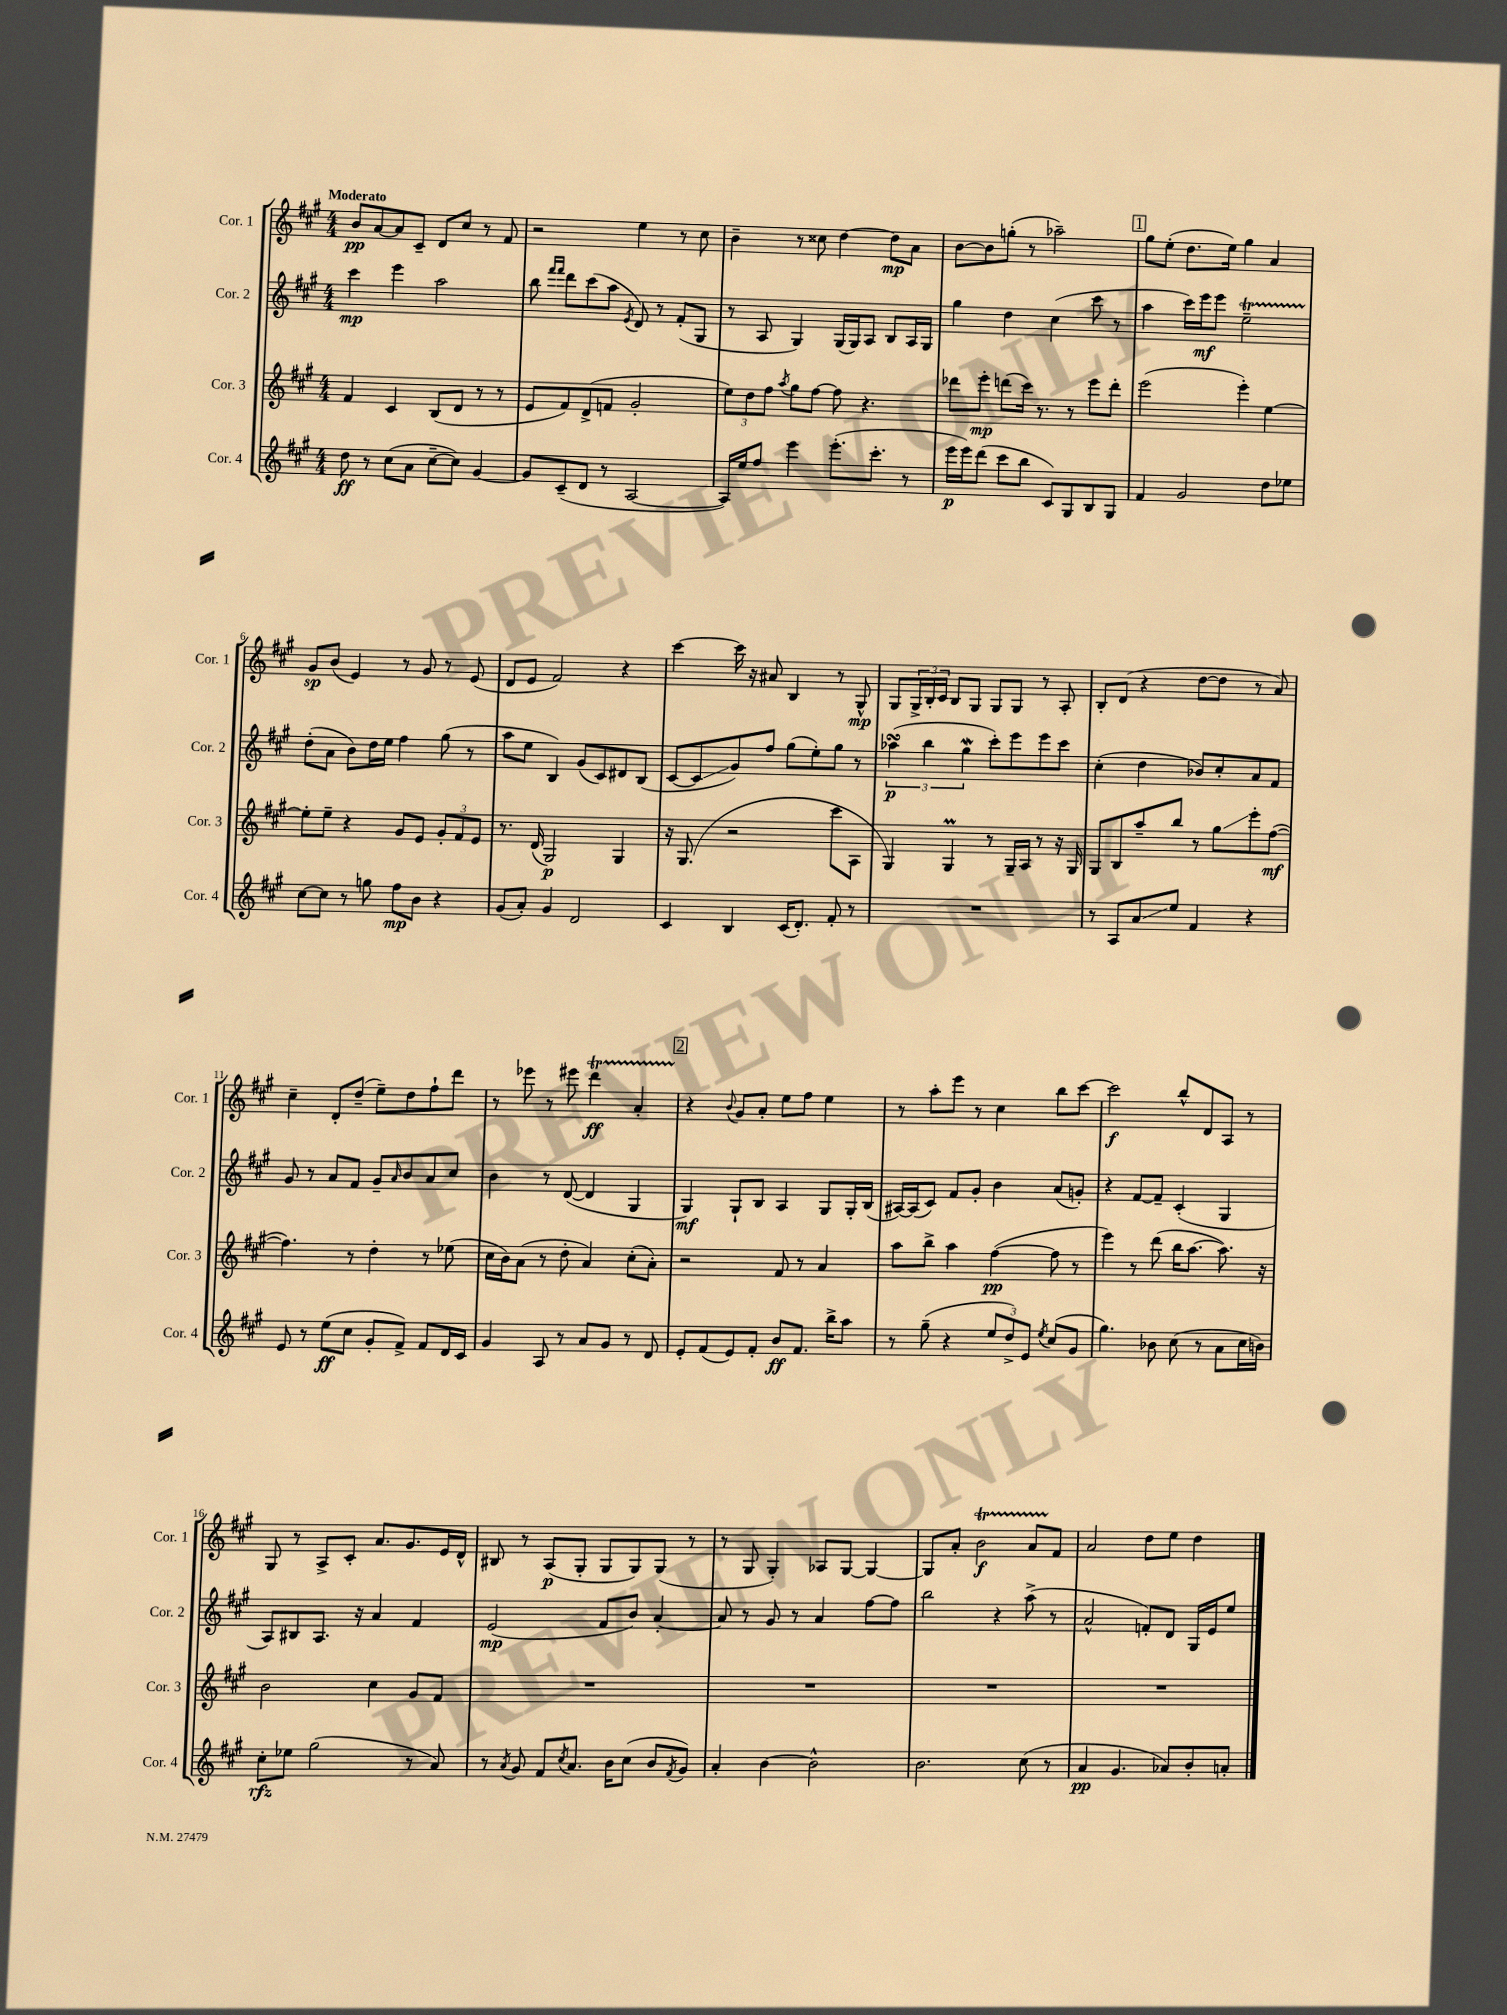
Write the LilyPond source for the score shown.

<<
\new StaffGroup <<
\new Staff = "s0" \with { instrumentName = "Cor. 1" shortInstrumentName = "Cor. 1" } {
    \clef treble \key a \major \numericTimeSignature \time 4/4 \tempo "Moderato"
    b'8\pp a'8~ a'8 cis'8-- d'8 cis''8 r8 fis'8 |
    r2 e''4 r8 cis''8 |
    b'4-- r8 cisis''8 d''4~ d''8\mp a'8 |
    b'8~ b'8 g''8-.( r8 aes''2--) |
    \mark \markup { \box "1" } gis''8 e''8-.( d''8. e''16) gis''4 a'4 |
    gis'8\sp b'8( e'4) r8 gis'8 r8 e'8( |
    d'8 e'8 fis'2) r4 |
    cis'''4~ cis'''16 r16 ais'8 b4 r8 gis8-^\mp |
    gis8 \tuplet 3/2 { gis16-> b16-. cis'16 } b8 gis8 gis8 gis8 r8 a8-. |
    b8-. d'8( r4 d''8~ d''8 r8 a'8) |
    cis''4-- d'8-. d''8--( e''8--) d''8 fis''8-! d'''8 |
    r8 ees'''8 r8 eis'''8 d'''4\startTrillSpan\ff a'4-. |
    \mark \markup { \box "2" } r4\stopTrillSpan \appoggiatura { b'8 } gis'8 a'8-. e''8 fis''8 e''4 |
    r8 a''8-. e'''8 r8 cis''4 b''8 cis'''8~ |
    cis'''2\f b''8-^ d'8 a8 r8 |
    gis8 r8 a8-> cis'8-. a'8. gis'8. e'16 d'16-^ |
    bis8 r8 a8\p( gis8-. gis8 gis8) gis8( r8 |
    r8 gis8 gis4-.) aes8 gis8~ gis4~ |
    gis8 a'8-. b'2\startTrillSpan\f a'8 fis'8\stopTrillSpan |
    a'2 d''8 e''8 d''4 \bar "|." |
}
\new Staff = "s1" \with { instrumentName = "Cor. 2" shortInstrumentName = "Cor. 2" } {
    \clef treble \key a \major \numericTimeSignature \time 4/4
    cis'''4\mp e'''4 a''2 |
    b''8 \grace { fis'''16 fis'''16 } d'''8 cis'''8( a''8 \acciaccatura { e'8 } d'8) r8 fis'8-.( gis8 |
    r8 a8 gis4) gis16( gis16) a8 b8 a16 gis16 |
    gis''4 d''4 cis''4( cis'''8 r8 |
    \mark \markup { \box "1" } a''4 cis'''16) e'''16\mf e'''8 e''2--\startTrillSpan |
    d''8-.\stopTrillSpan( a'8 b'8) d''16 e''16 fis''4 gis''8( r8 |
    a''8 e''8 b4) gis'8( cis'8) dis'8 b8( |
    cis'8~ cis'8\glissando gis'8) fis''8 gis''8( e''8-.) gis''8 r8 |
    \tuplet 3/2 { aes''4\turn\p( b''4 gis''4\mordent } cis'''8-.) e'''8 e'''8 cis'''8 |
    cis''4-.( d''4 bes'8) cis''8-. a'8 fis'8 |
    gis'8 r8 a'8 fis'8 gis'8-- \grace { a'16 } b'8 a'8 cis''8 |
    b'4 r8 d'8~( d'4 gis4 |
    \mark \markup { \box "2" } gis4\mf) gis8-! b8 a4 gis8 gis16-. b16( |
    ais16~) ais16( cis'8) fis'8 gis'8-. b'4 a'8( g'8-.) |
    r4 fis'8~ fis'8-- cis'4-.( gis4 |
    a8) bis8 a8. r16 a'4 fis'4 |
    e'2\mp( fis'8 b'8) a'4~-. |
    a'8 r8 gis'8 r8 a'4 fis''8~ fis''8 |
    b''2 r4 a''8->( r8 |
    a'2-^ f'8-.) d'8 gis16 e'16 e''8 \bar "|." |
}
\new Staff = "s2" \with { instrumentName = "Cor. 3" shortInstrumentName = "Cor. 3" } {
    \clef treble \key a \major \numericTimeSignature \time 4/4
    fis'4 cis'4 b8( d'8 r8 r8 |
    e'8 fis'8) d'8->( f'8 gis'2-. |
    \tuplet 3/2 { e''8) d''8 fis''8 } \acciaccatura { a''8 } gis''8 fis''8~ fis''8 r4. |
    des'''8 e'''8-.\mp d'''8( cis'''16) r8. r8 e'''8 d'''8-. |
    \mark \markup { \box "1" } e'''2( e'''4-.) e''4~ |
    e''8-. e''8-- r4 gis'8 e'8 \tuplet 3/2 { gis'8-. fis'8 e'8 } |
    r8. d'16( gis2\p) gis4 |
    r16 gis8.( r2 cis'''8 a8 |
    gis4) gis4\prall r8 gis16-- a16 r8 r16 gis16 |
    gis8 b8 a''8-- b''8 r8 gis''8\glissando e'''8-. fis''8~\mf( |
    fis''4.) r8 d''4-. r8 ees''8( |
    cis''16 b'16) a'8( r8 d''8-. a'4) cis''8-.( a'8-.) |
    \mark \markup { \box "2" } r2 fis'8 r8 a'4 |
    a''8 b''8-> a''4 fis''4~\pp( fis''8 r8 |
    e'''4) r8 d'''8( b''16 a''8.~ a''8.) r16 |
    b'2 cis''4 gis'8 fis'8 |
    R1 |
    R1 |
    R1 |
    R1 \bar "|." |
}
\new Staff = "s3" \with { instrumentName = "Cor. 4" shortInstrumentName = "Cor. 4" } {
    \clef treble \key a \major \numericTimeSignature \time 4/4
    d''8\ff r8 cis''8( a'8 cis''8~-- cis''8) gis'4~ |
    gis'8 cis'8--( d'8 r8 a2~ |
    a16) e''16 fis''8 e'''4 e'''8.-.( cis'''8.-. r8 |
    e'''16\p e'''16) d'''8( cis'''8 b''8 cis'8) gis8 b8 gis8 |
    \mark \markup { \box "1" } fis'4 gis'2 d''8 ees''8 |
    cis''8~ cis''8 r8 g''8 fis''8\mp b'8 r4 |
    gis'8( a'8-.) gis'4 d'2 |
    cis'4 b4 cis'16( d'8.-.) fis'8-. r8 |
    R1 |
    r8 a8 a'8\glissando e''8 fis'4 r4 |
    e'8 r8 e''8\ff( cis''8 gis'8-. fis'8->) fis'8 d'16 cis'16 |
    gis'4 a8 r8 a'8 gis'8 r8 d'8 |
    \mark \markup { \box "2" } e'8-. fis'8( e'8) fis'8-. b'8\ff fis'8. b''16-> a''8 |
    r8 gis''8--( r4 \tuplet 3/2 { e''8 d''8->) e'8 } \acciaccatura { e''8 } cis''8( gis'8 |
    gis''4.) bes'8 cis''8( r8 a'8 cis''16 b'16) |
    cis''8-.\rfz ees''8 gis''2( r8 a'8) |
    r8 \acciaccatura { a'8 } gis'8 fis'8 \acciaccatura { cis''8 } a'8. b'16 cis''8( b'8 \acciaccatura { fis'8 } gis'8) |
    a'4-. b'4~ b'2-^ |
    b'2. cis''8( r8 |
    a'4\pp gis'4. aes'8) b'8-. a'8-. \bar "|." |
}
>>
>>
